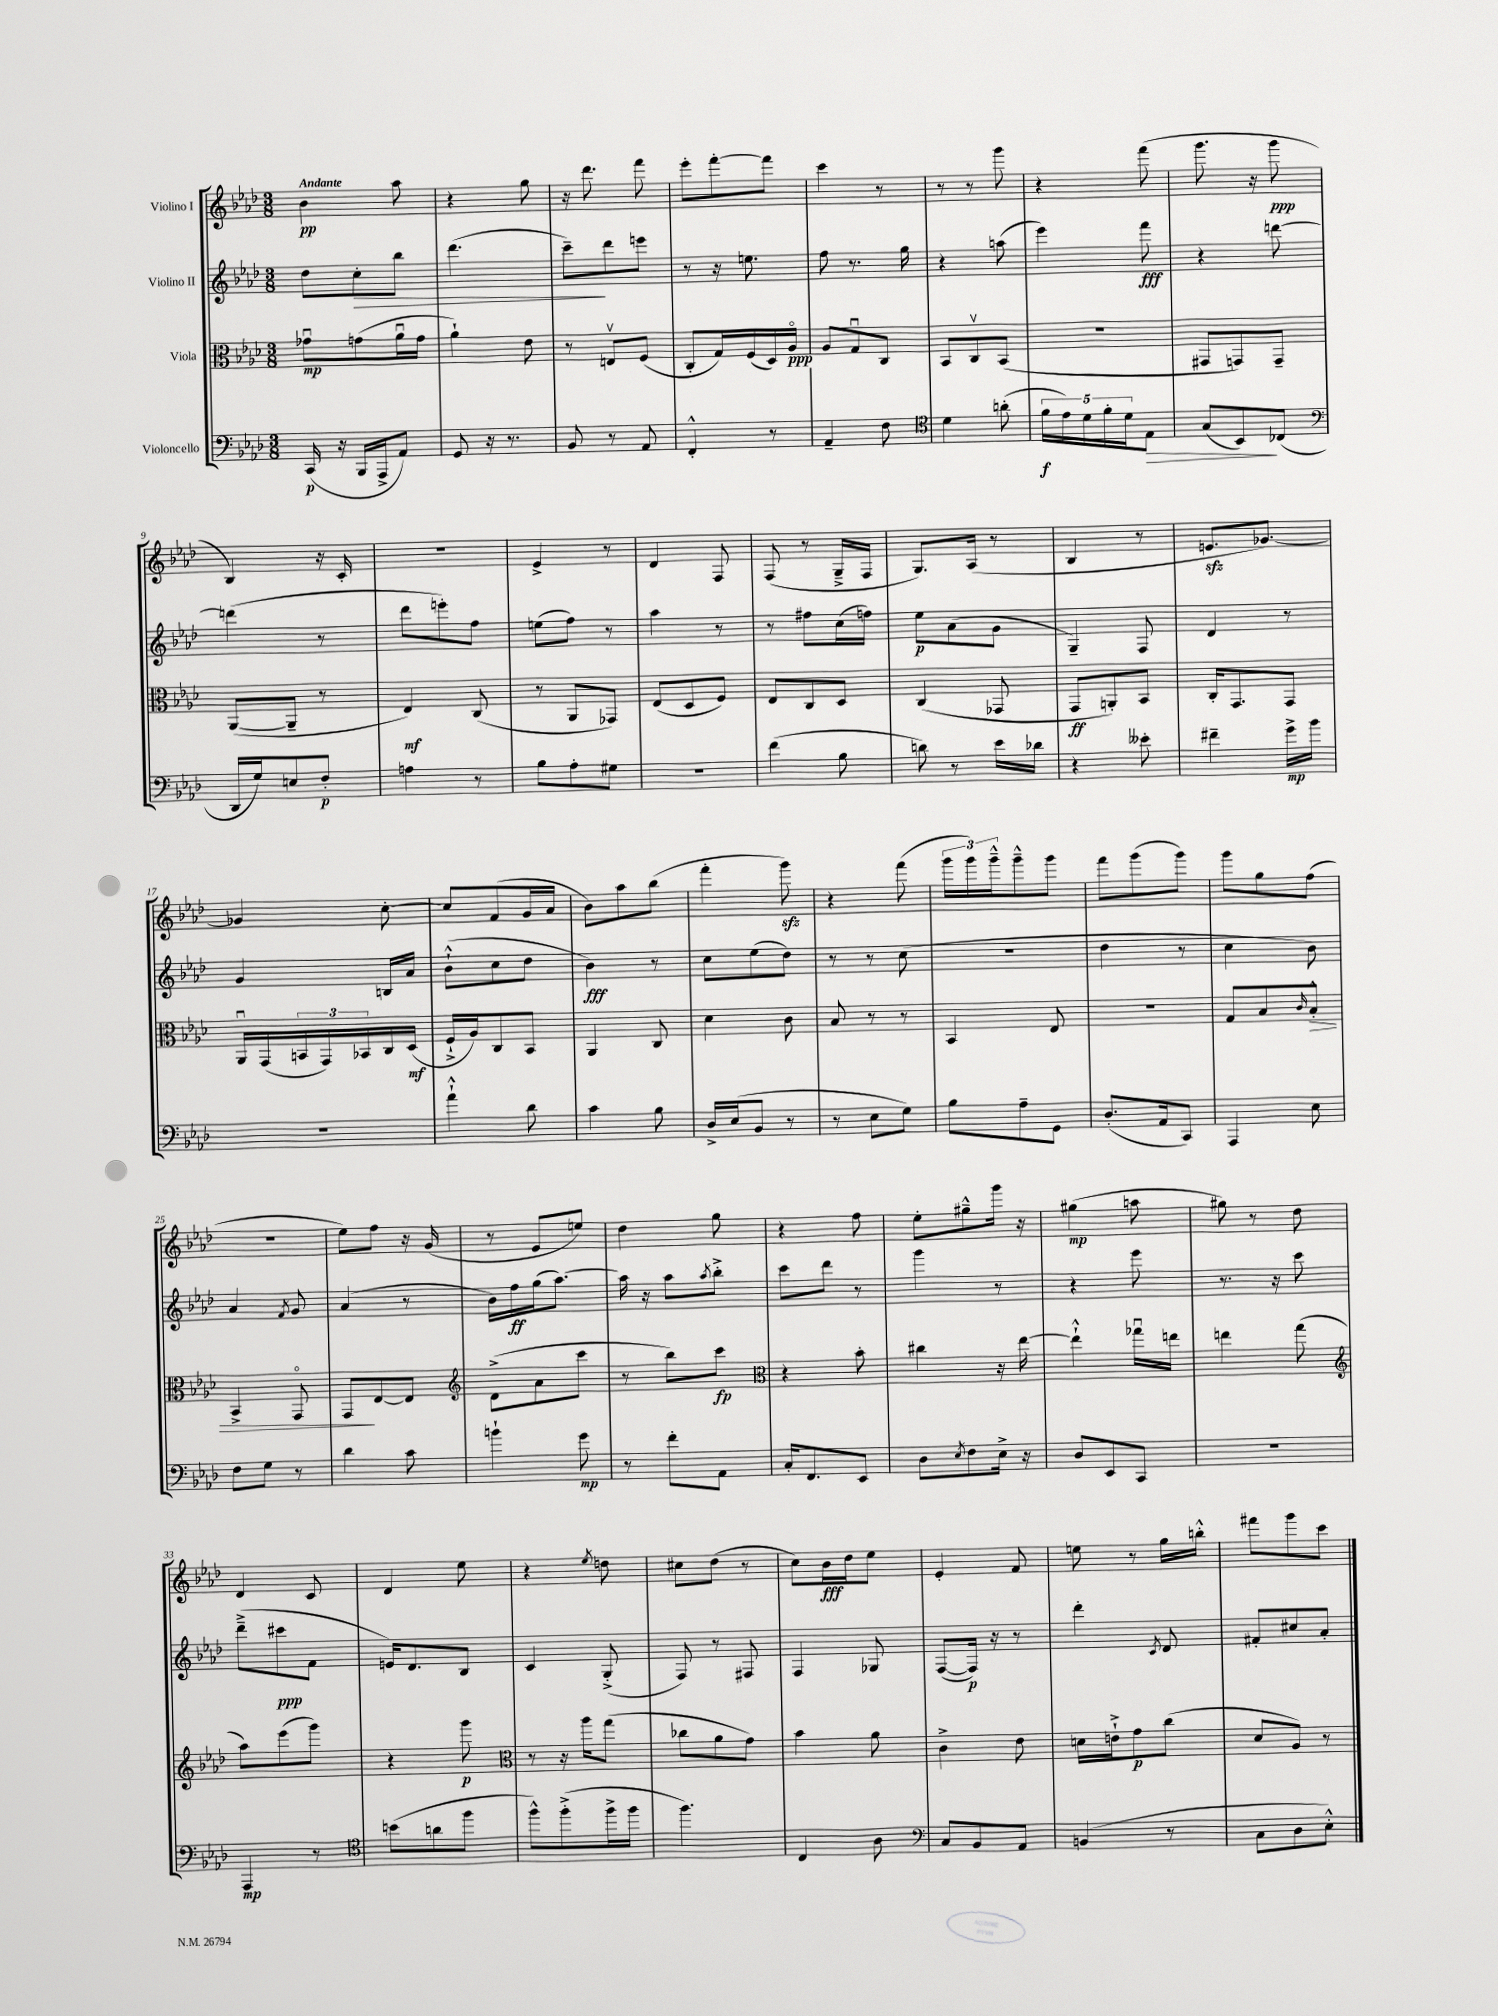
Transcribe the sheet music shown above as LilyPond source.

<<
\new StaffGroup <<
\new Staff = "s0" \with { instrumentName = "Violino I" } {
    \clef treble \key aes \major \numericTimeSignature \time 3/8 \tempo "Andante"
    bes'4\pp aes''8 |
    r4 g''8 |
    r16 des'''8. f'''8 |
    ees'''8-. f'''8~-. f'''8 |
    c'''4 r8 |
    r8 r8 g'''8 |
    r4 f'''8( |
    g'''8. r16 g'''8\ppp |
    bes4) r16 c'16-. |
    R4. |
    ees'4-> r8 |
    des'4 f8 |
    f8( r8 g16---> f16 |
    g8.) aes16( r8 |
    bes4 r8 |
    e'8.\sfz ges'8.~) |
    ges'4 c''8~-. |
    c''8 f'8( g'16 aes'16 |
    bes'8) aes''8 bes''8( |
    f'''4-. g'''8\sfz) |
    r4 f'''8( |
    \tuplet 3/2 { g'''16 g'''16) g'''16---^ } g'''8---^ g'''8 |
    f'''8 g'''8( g'''8) |
    g'''8 g''8 f''8( |
    R4. |
    ees''8) f''8 r16 g'16( |
    r8 ees'8 e''8) |
    des''4 g''8 |
    r4 f''8 |
    ees''8-. gis''8---^ g'''16 r16 |
    gis''4\mp( a''8 |
    gis''8) r8 des''8 |
    des'4 c'8 |
    des'4 ees''8 |
    r4 \acciaccatura { ees''8 } d''8 |
    cis''8 des''8( r8 |
    c''8) bes'16\fff des''16 ees''8 |
    ees'4-. f'8 |
    e''8 r8 g''16 b''16-.-^ |
    fis'''8 g'''8 c'''8 \bar "|." |
}
\new Staff = "s1" \with { instrumentName = "Violino II" } {
    \clef treble \key aes \major \numericTimeSignature \time 3/8
    des''8 c''8-.\> bes''8 |
    des'''4.( |
    c'''8--\!) des'''8 e'''8 |
    r8 r16 e''8. |
    f''8 r8. g''16 |
    r4 a''8( |
    ees'''4) f'''8\fff |
    r4 d'''8~ |
    d'''4( r8 |
    des'''8 e'''8-.) f''8 |
    e''8( f''8) r8 |
    aes''4 r8 |
    r8 fis''8 c''16( f''16) |
    ees''8\p aes'8( g'8 |
    g4--) f8 |
    des'4 r8 |
    g'4 b16 aes'16 |
    bes'8-!-^( c''8 des''8 |
    bes'4\fff) r8 |
    c''8 ees''8( des''8) |
    r8 r8 c''8( |
    R4. |
    des''4 r8 |
    c''4 bes'8) |
    aes'4 \acciaccatura { f'8 } g'8 |
    aes'4( r8 |
    bes'16) f''16\ff g''16( aes''8.~) |
    aes''16 r16 aes''8 \acciaccatura { aes''8 } bes''8-.-> |
    c'''8 des'''8 r8 |
    g'''4 r8 |
    r4 ees'''8 |
    r8. r16 c'''8 |
    des'''8--->( cis'''8\ppp f'8 |
    e'16) des'8. bes8 |
    c'4 g8-.->( |
    f8) r8 fis8 |
    f4 ges8 |
    f8~( f16\p) r16 r8 |
    des'''4-. \acciaccatura { c'8 } des'8 |
    fis'8-. cis''8 aes'8-. \bar "|." |
}
\new Staff = "s2" \with { instrumentName = "Viola" } {
    \clef alto \key aes \major \numericTimeSignature \time 3/8
    ges'8\downbow\mp g'8( aes'16\downbow g'16 |
    aes'4-!) ees'8 |
    r8 e8\upbow f8( |
    c8-. g16) f16( des16) aes16\flageolet\ppp |
    aes8 g8\downbow c8 |
    bes,8 c8\upbow bes,8( |
    R4. |
    gis,8 g,8) g,8-- |
    aes,8~( aes,8-- r8 |
    ees4\mf) c8( |
    r8 aes,8 ges,8) |
    ees8( des8 f8) |
    ees8 c8 des8 |
    c4( ges,8 |
    g,8\ff a,8-.) bes,8 |
    c16-. g,8. g,8 |
    aes,16\downbow g,16( \tuplet 3/2 { b,16 g,16) bes,16 } c16 des16\mf( |
    f16-!-> aes16) c8 bes,8 |
    aes,4 c8 |
    des'4 c'8 |
    bes8 r8 r8 |
    bes,4 ees8 |
    R4. |
    g8 bes8 \grace { c'16 } bes8-.-^\> |
    bes,4-> g,8\flageolet |
    g,8\! ees8~ ees8 |
    \clef treble des'8->( aes'8 c'''8 |
    r8 bes''8) c'''8\fp |
    \clef alto r4 bes'8-. |
    cis''4 r16 ees''16~ |
    ees''4-!-^ ges''16\downbow e''16 |
    e''4 g''8( |
    \clef treble aes''8) ees'''8( g'''8) |
    r4 g'''8\p |
    \clef alto r8 r16 aes''16 g''8( |
    ces''8 aes'8 g'8) |
    bes'4 aes'8 |
    c'4-> ees'8 |
    d'16 e'16-!-> g'8\p c''8( |
    des'8 aes8) r8 \bar "|." |
}
\new Staff = "s3" \with { instrumentName = "Violoncello" } {
    \clef bass \key aes \major \numericTimeSignature \time 3/8
    c,16\p( r16 bes,,16 aes,,16-> aes,8) |
    g,8 r16 r8. |
    bes,8 r8 aes,8 |
    f,4-.-^ r8 |
    aes,4-- f8 |
    \clef tenor des'4 a'8-.( |
    \tuplet 5/4 { f'16\f ees'16) des'16 f'16-. des'16 } ees8\> |
    g8( bes,8\!) ces8( |
    \clef bass des,16 g16) e8 f8-.\p |
    a4 r8 |
    bes8 aes8-. gis8 |
    R4. |
    f'4( bes8 |
    d'8) r8 ees'16 des'16 |
    r4 eeses'8-. |
    fis'4-- g'16->\mp bes'16 |
    r4. |
    aes'4-!-^ des'8 |
    c'4 bes8 |
    des16-> ees16( bes,8 r8 |
    r8 ees8 g8) |
    bes8 aes8-- g,8 |
    des8.-.( aes,16 c,8) |
    aes,,4 ees8 |
    f8 g8 r8 |
    des'4 c'8 |
    b'4-! g'8\mp |
    r8 f'8-. aes,8 |
    c16-. f,8. ees,8 |
    des8 \acciaccatura { ees8 } f8 ees16-> r16 |
    des8 ees,8 c,8 |
    R4. |
    aes,,4\mp r8 |
    \clef tenor b'8( a'8 f''8 |
    f''8-^) f''8-.->( f''16-> f''16 |
    f''4.) |
    c4 aes8 |
    \clef bass c8 bes,8 aes,8 |
    b,4( r8 |
    c8 des8 ees8-.-^) \bar "|." |
}
>>
>>
